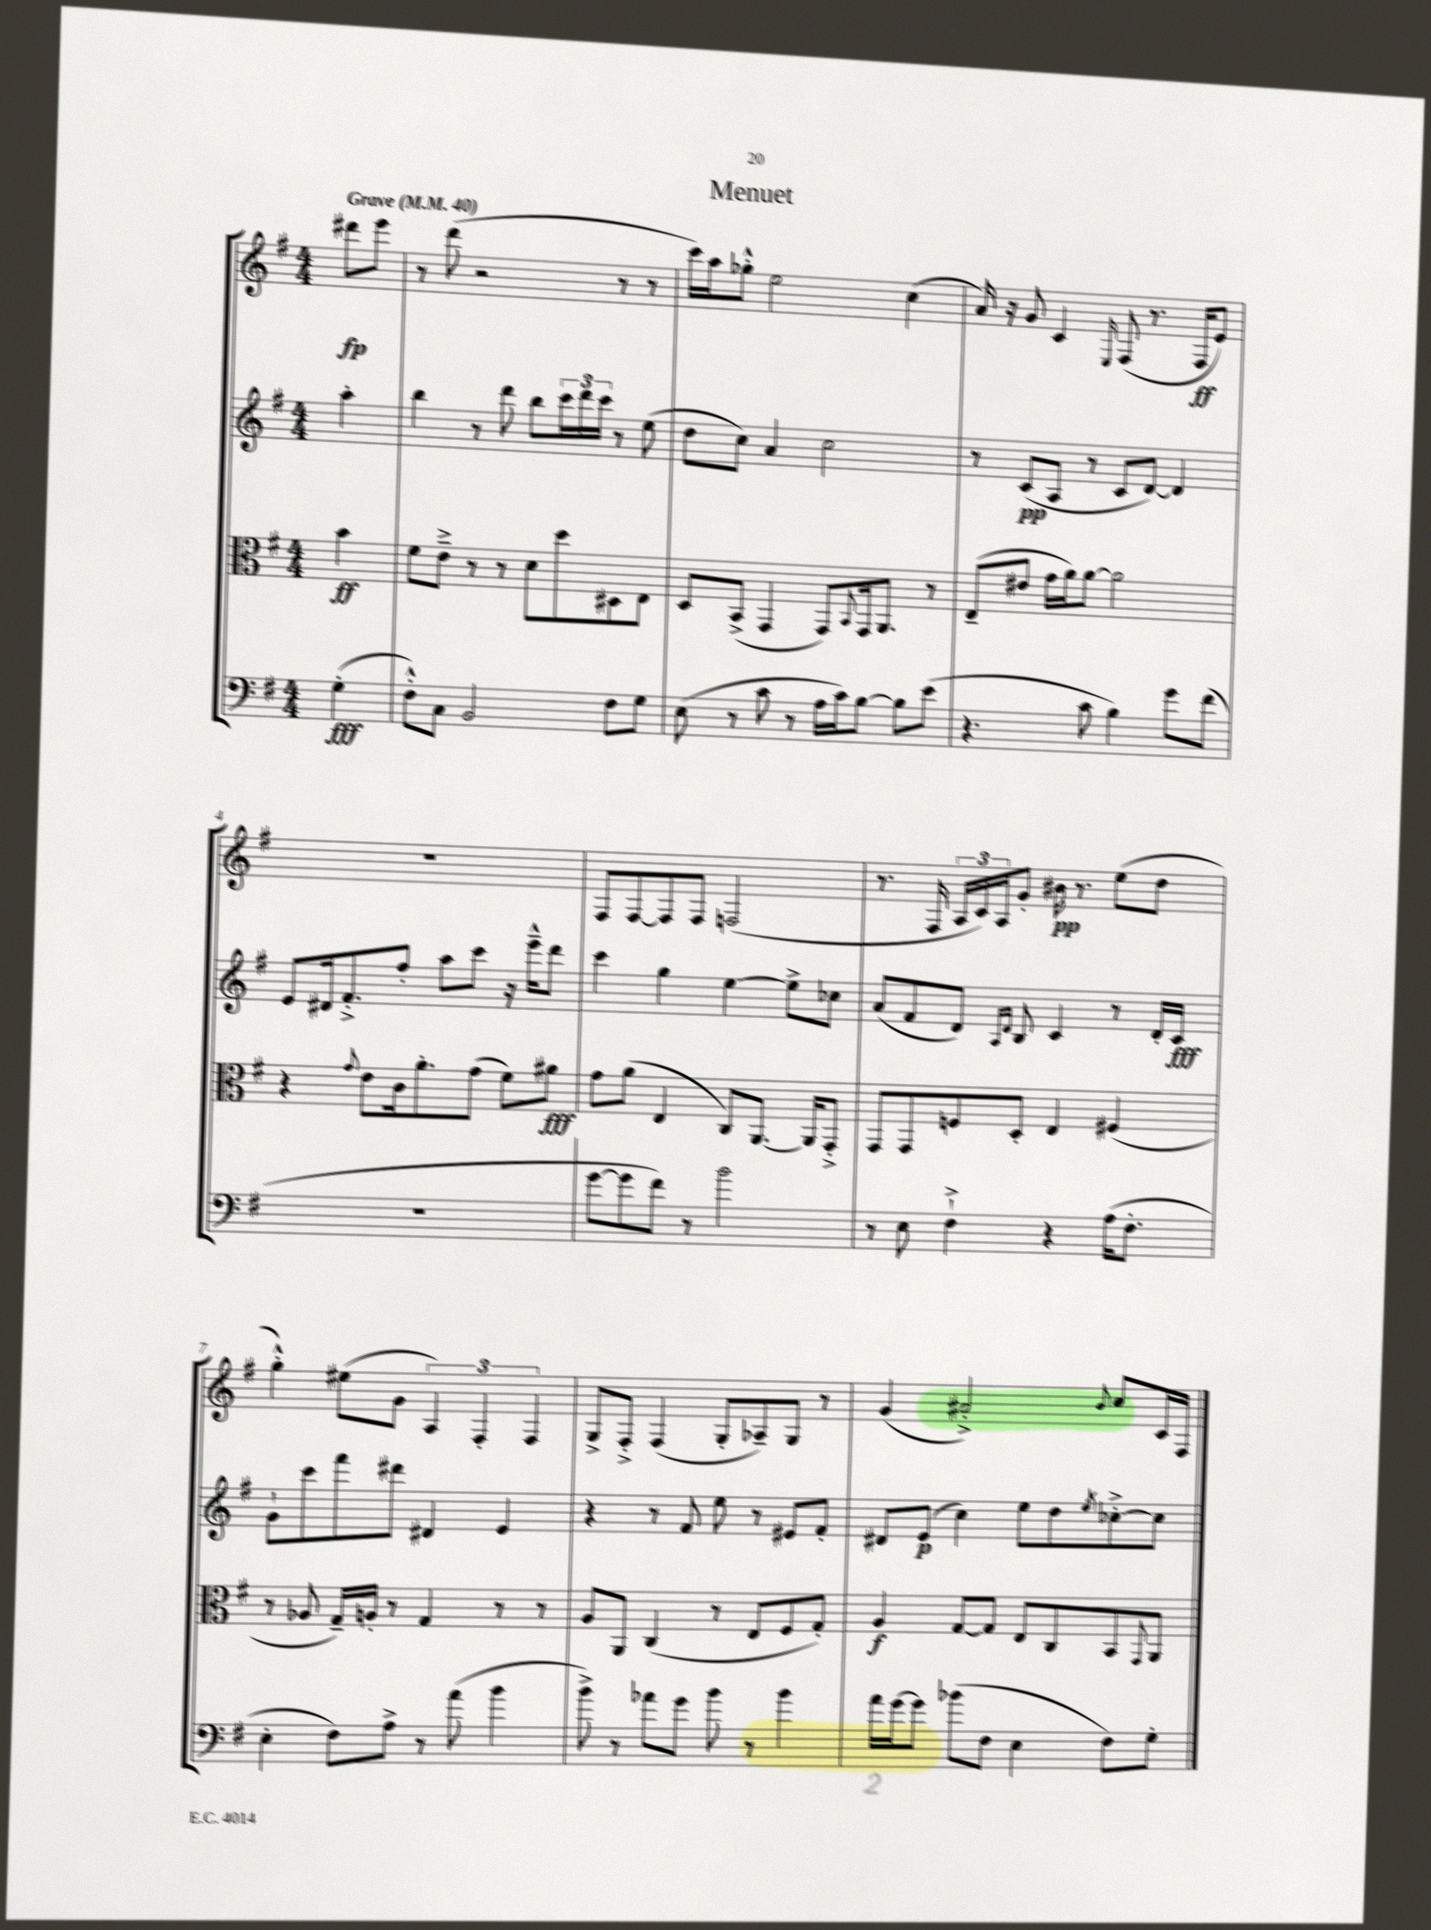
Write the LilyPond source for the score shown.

\header { title = "Menuet" }
<<
\new StaffGroup <<
\new Staff = "s0" {
    \clef treble \key g \major \numericTimeSignature \time 4/4 \partial 4 \tempo "Grave" 4 = 40
    dis'''8\fp e'''8 |
    r8 d'''8( r2 r8 r8 |
    c'''16) a''16 ges''8-.-^ e''2 c''4( |
    a'16) r16 g'8 c'4 \grace { e16 } fis8( r8. fis16\ff e'8) |
    R1 |
    fis8 fis8~ fis8 fis8 f2( |
    r8. fis16 \tuplet 3/2 { a16 c'16) a16 } g'8-. bis'16\pp r8. e''8( d''8 |
    g''4-.-^) eis''8( g'8 \tuplet 3/2 { a4) fis4-. fis4 } |
    g8-> fis8-.-> fis4( g8-. aes8--) g8 r8 |
    g'4( ais'2-.->) \appoggiatura { b'8 } c''8 c'16 fis16 \bar "|." |
}
\new Staff = "s1" {
    \clef treble \key g \major \numericTimeSignature \time 4/4 \partial 4
    a''4-. |
    b''4 r8 d'''8 b''8 \tuplet 3/2 { c'''16 d'''16 c'''16 } r8 e''8( |
    d''8 c''8) a'4 c''2 |
    r8 c'8\pp( a8 r8 c'8 d'8~) d'4 |
    e'8 dis'16 fis'8.-.-> fis''8-. a''8 c'''8 r16 e'''16---^ d'''8 |
    c'''4 g''4 e''4~ e''8-> ces''8 |
    a'8( fis'8 d'8) \grace { a16 d'16 } b8 c'4 r8 d'16-. c'16\fff |
    g'8-! c'''8 fis'''8 dis'''8 dis'4 e'4 |
    r4 r8 fis'8 e''8 r8 eis'8 fis'8-. |
    dis'8 e'8\p( c''4) e''8 d''8 \acciaccatura { e''8 } ces''8~-.-> ces''8 \bar "|." |
}
\new Staff = "s2" {
    \clef alto \key g \major \numericTimeSignature \time 4/4 \partial 4
    b'4\ff |
    fis'8 e'8---> r8 r8 d'8 d''8 dis8 e8 |
    d8 b,8->( g,4 g,8) \appoggiatura { b,8 } g,16 a,8. r8 |
    e8--( eis'8 g'16 a'16) a'8~ a'2 |
    r4 \appoggiatura { g'8 } e'8 c'16 a'8.-. g'8( fis'8) ais'8\fff |
    g'8 a'8( e4 c8) a,8.~ a,16 g,8-.-> |
    g,8 g,8 f8 d8-. e4 fis4( |
    r8 aes8 g16--) a16-. r8 g4 r8 r8 |
    a8 a,8 c4( r8 e8 fis8 g8-.) |
    a4\f g8~ g8 e8 c8 b,8 \appoggiatura { g,8 } a,8 \bar "|." |
}
\new Staff = "s3" {
    \clef bass \key g \major \numericTimeSignature \time 4/4 \partial 4
    g4-.\fff( |
    fis8-.-^) c8 b,2 fis8 g8 |
    e8( r8 c'8 r8 a16 c'16) b8~ b8 e'8( |
    r4. c'8 b4) g'8 fis'8( |
    R1 |
    g'8~ g'8 fis'8) r8 b'2 |
    r8 e8 fis4-!-> r4 a16( fis8.-. |
    e4-. fis8) a8-> r8 a'8( b'4 |
    b'8->) r8 aes'8 g'8 b'8 r8 b'4 |
    a'16 g'16~ g'8 bes'8( fis8 e4 fis8) g8-. \bar "|." |
}
>>
>>
